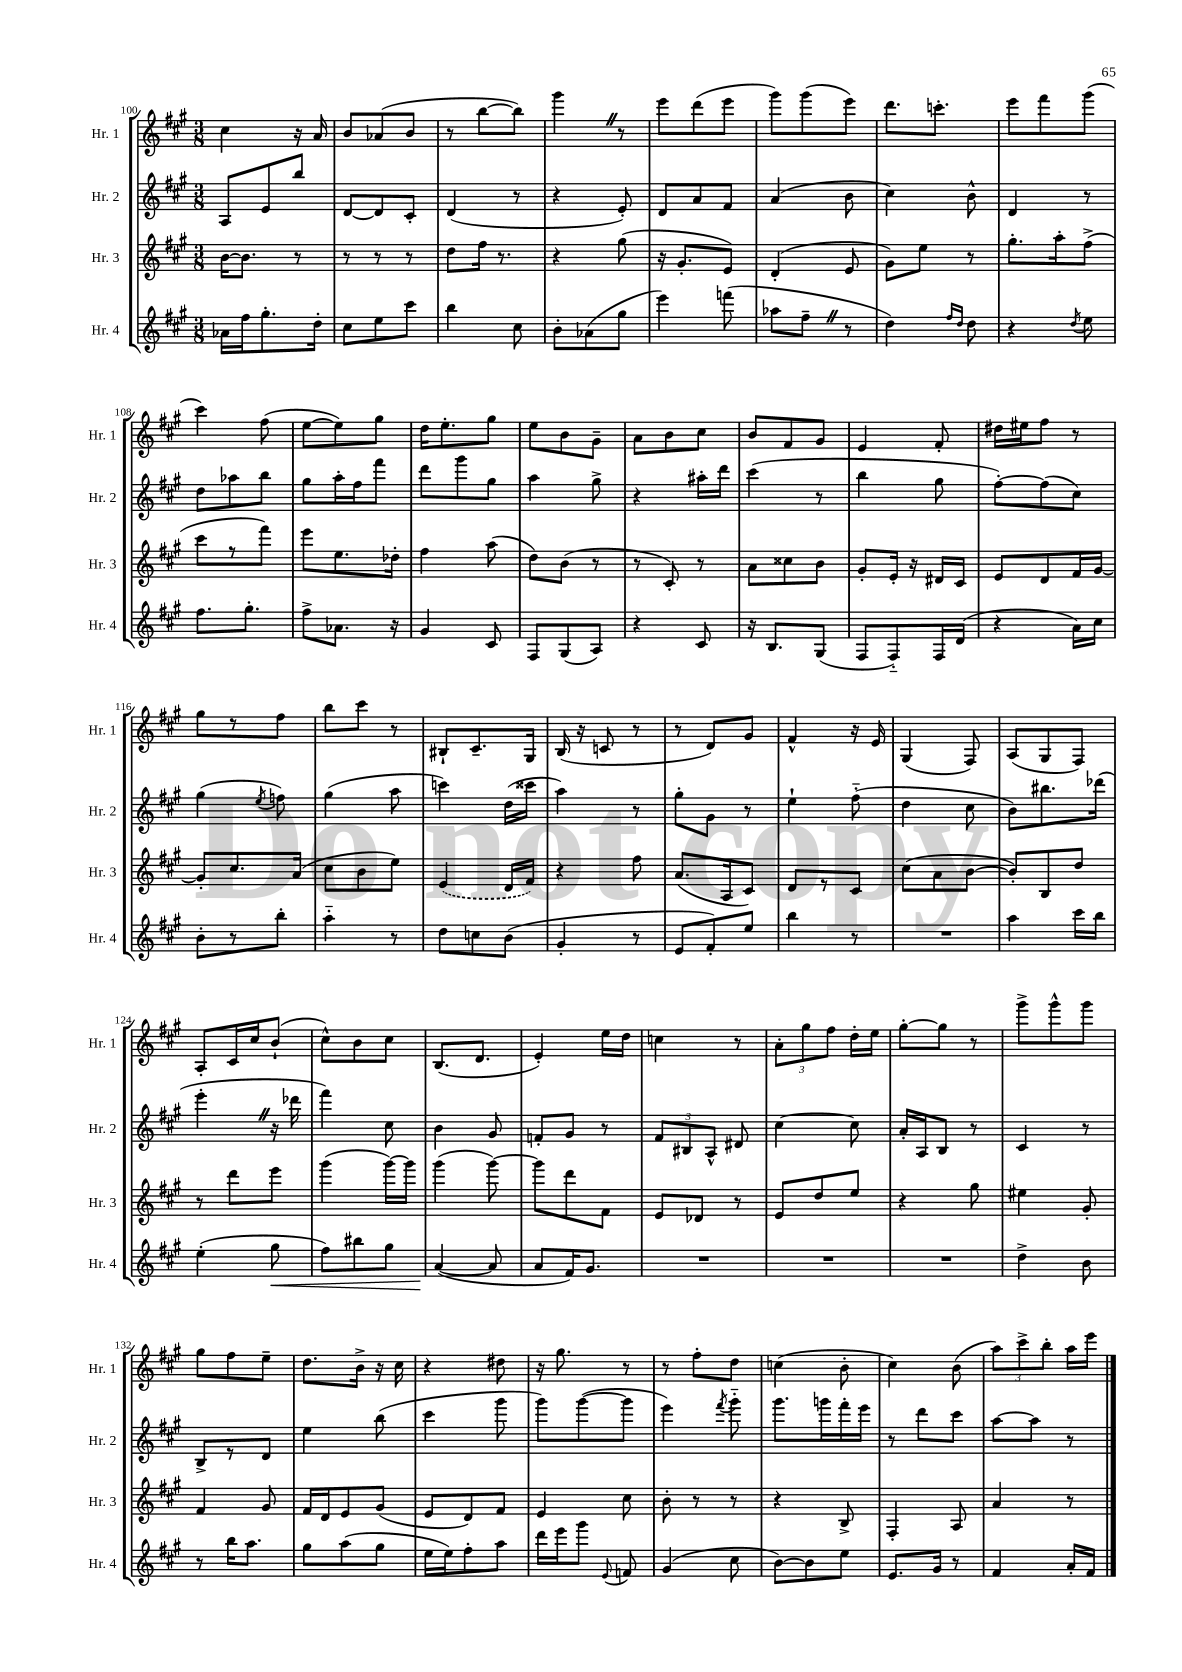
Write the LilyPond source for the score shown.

<<
\new StaffGroup <<
\new Staff = "s0" \with { instrumentName = "Hr. 1" shortInstrumentName = "Hr. 1" } {
    \clef treble \key a \major \numericTimeSignature \time 3/8
    \autoBeamOff cis''4 r16 a'16 |
    b'8[ aes'8( b'8] |
    r8 b''8[~ b''8]) |
    gis'''4 \once \override BreathingSign.text = \markup { \musicglyph "scripts.caesura.straight" } \breathe r8 |
    e'''8[ d'''8( e'''8] |
    gis'''8[) gis'''8( e'''8]) |
    d'''8.[ c'''8.]-. |
    e'''8[ fis'''8 gis'''8]( |
    cis'''4) fis''8( |
    e''8[~ e''8) gis''8] |
    d''16[ e''8.-. gis''8] |
    e''8[ b'8 gis'8]-- |
    a'8[ b'8 cis''8] |
    b'8[ fis'8 gis'8] |
    e'4 fis'8-. |
    dis''16[ eis''16 fis''8] r8 |
    gis''8[ r8 fis''8] |
    b''8[ cis'''8] r8 |
    bis8[-! cis'8.-- gis16] |
    b16( r16 c'8 r8 |
    r8 d'8[) gis'8] |
    fis'4-^ r16 e'16 |
    gis4( fis8) |
    a8[( gis8 fis8]) |
    a8[-. cis'16 cis''16 b'8]-!( |
    cis''8[-^) b'8 cis''8] |
    b8.[( d'8.] |
    e'4-.) e''16[ d''16] |
    c''4 r8 |
    \tuplet 3/2 { a'8[-. gis''8 fis''8] } d''16[-. e''16] |
    gis''8[~-. gis''8] r8 |
    gis'''8[-> gis'''8-^ gis'''8] |
    gis''8[ fis''8 e''8]-- |
    d''8.[ b'16]-> r16 cis''16 |
    r4 dis''8 |
    r16 gis''8. r8 |
    r8 fis''8[-. d''8] |
    c''4( b'8-. |
    cis''4) b'8( |
    \tuplet 3/2 { a''8[) cis'''8-> b''8]-. } a''16[ e'''16] \bar "|." |
}
\new Staff = "s1" \with { instrumentName = "Hr. 2" shortInstrumentName = "Hr. 2" } {
    \clef treble \key a \major \numericTimeSignature \time 3/8
    \autoBeamOff a8[ e'8 b''8] |
    d'8[~ d'8 cis'8]-. |
    d'4( r8 |
    r4 e'8-.) |
    d'8[ a'8 fis'8] |
    a'4( b'8 |
    cis''4) b'8-^ |
    d'4 r8 |
    d''8[ aes''8 b''8] |
    gis''8[ a''16-. fis''16 fis'''8] |
    d'''8[ gis'''8 gis''8] |
    a''4 gis''8-> |
    r4 ais''16[-. d'''16] |
    cis'''4( r8 |
    b''4 gis''8 |
    fis''8[~-.) fis''8( cis''8]) |
    gis''4( \acciaccatura { e''8 } f''8) |
    gis''4( a''8 |
    c'''4) d''16[( cisis'''16] |
    a''4) r8 |
    gis''8[-. gis'8] r8 |
    e''4-! fis''8-_( |
    d''4 cis''8 |
    b'8[) bis''8. des'''16]( |
    e'''4-. \once \override BreathingSign.text = \markup { \musicglyph "scripts.caesura.straight" } \breathe r16 des'''16 |
    fis'''4) cis''8 |
    b'4 gis'8 |
    f'8[-. gis'8] r8 |
    \tuplet 3/2 { fis'8[ bis8 a8]-^ } dis'8 |
    cis''4~ cis''8 |
    a'16[-. a16 b8] r8 |
    cis'4 r8 |
    b8[-> r8 d'8] |
    e''4 b''8( |
    cis'''4 gis'''8 |
    gis'''8[) gis'''8~( gis'''8] |
    e'''4) \acciaccatura { fis'''8 } gis'''8-_ |
    gis'''8.[ g'''16 fis'''16-. e'''16] |
    r8 d'''8[ cis'''8] |
    a''8[~ a''8] r8 \bar "|." |
}
\new Staff = "s2" \with { instrumentName = "Hr. 3" shortInstrumentName = "Hr. 3" } {
    \clef treble \key a \major \numericTimeSignature \time 3/8
    \autoBeamOff b'16[~ b'8.] r8 |
    r8 r8 r8 |
    d''8[ fis''16] r8. |
    r4 gis''8( |
    r16 gis'8.[-. e'8]) |
    d'4-.( e'8 |
    gis'8[) e''8] r8 |
    gis''8.[-. a''16-. fis''8]->( |
    cis'''8[ r8 fis'''8]) |
    e'''8[ e''8. des''16]-. |
    fis''4 a''8( |
    d''8[) b'8]( r8 |
    r8 cis'8-.) r8 |
    a'8[ cisis''8 b'8] |
    gis'8[-. e'16]-. r16 dis'16[ cis'16] |
    e'8[ d'8 fis'16 gis'16]~ |
    gis'8[-. cis''8. a'16]( |
    cis''8[ b'8 e''8]) |
    \once \slurDashed e'4( d'16[ fis'16]) |
    r4 fis''8 |
    a'8.[( a16 cis'8]) |
    d'8[ r8 cis'8] |
    cis''8[( a'8 b'8]~ |
    b'8[-.) b8 d''8] |
    r8 d'''8[ e'''8] |
    gis'''4( gis'''16[~) gis'''16] |
    gis'''4( gis'''8~) |
    gis'''8[ d'''8 fis'8] |
    e'8[ des'8] r8 |
    e'8[ d''8 e''8] |
    r4 gis''8 |
    eis''4 gis'8-. |
    fis'4 gis'8 |
    fis'16[ d'16 e'8 gis'8]( |
    e'8[ d'8) fis'8] |
    e'4 cis''8 |
    b'8-. r8 r8 |
    r4 b8-> |
    fis4-. a8 |
    a'4 r8 \bar "|." |
}
\new Staff = "s3" \with { instrumentName = "Hr. 4" shortInstrumentName = "Hr. 4" } {
    \clef treble \key a \major \numericTimeSignature \time 3/8
    \autoBeamOff aes'16[ fis''16 gis''8.-. d''16]-. |
    cis''8[ e''8 cis'''8] |
    b''4 cis''8 |
    b'8[-. aes'8( gis''8] |
    e'''4) f'''8( |
    aes''8[ fis''8]-- \once \override BreathingSign.text = \markup { \musicglyph "scripts.caesura.straight" } \breathe r8 |
    d''4) \grace { fis''16[ d''16] } d''8 |
    r4 \acciaccatura { d''8 } e''8 |
    fis''8.[ gis''8.]-. |
    fis''8[-> aes'8.] r16 |
    gis'4 cis'8 |
    fis8[ gis8( a8]) |
    r4 cis'8 |
    r16 b8.[ gis8]( |
    fis8[ fis8-_) fis16 d'16]( |
    r4 a'16[) cis''16] |
    b'8[-. r8 b''8]-. |
    a''4-_ r8 |
    d''8[ c''8 b'8]( |
    gis'4-. r8 |
    e'8[ fis'8-.) e''8] |
    b''4 r8 |
    R4. |
    a''4 cis'''16[ b''16] |
    e''4-.( gis''8\< |
    fis''8[) bis''8 gis''8] |
    a'4~\!( a'8 |
    a'8[ fis'16) gis'8.] |
    R4. |
    R4. |
    R4. |
    d''4-> b'8 |
    r8 b''16[ a''8.] |
    gis''8[ a''8( gis''8] |
    e''16[ e''16) fis''8-. a''8] |
    d'''16[ e'''16 gis'''8] \appoggiatura { e'8 } f'8 |
    gis'4( cis''8 |
    b'8[~) b'8 e''8] |
    e'8.[ gis'16] r8 |
    fis'4 a'16[-. fis'16] \bar "|." |
}
>>
>>
\layout { \context { \Score currentBarNumber = #100 } }
